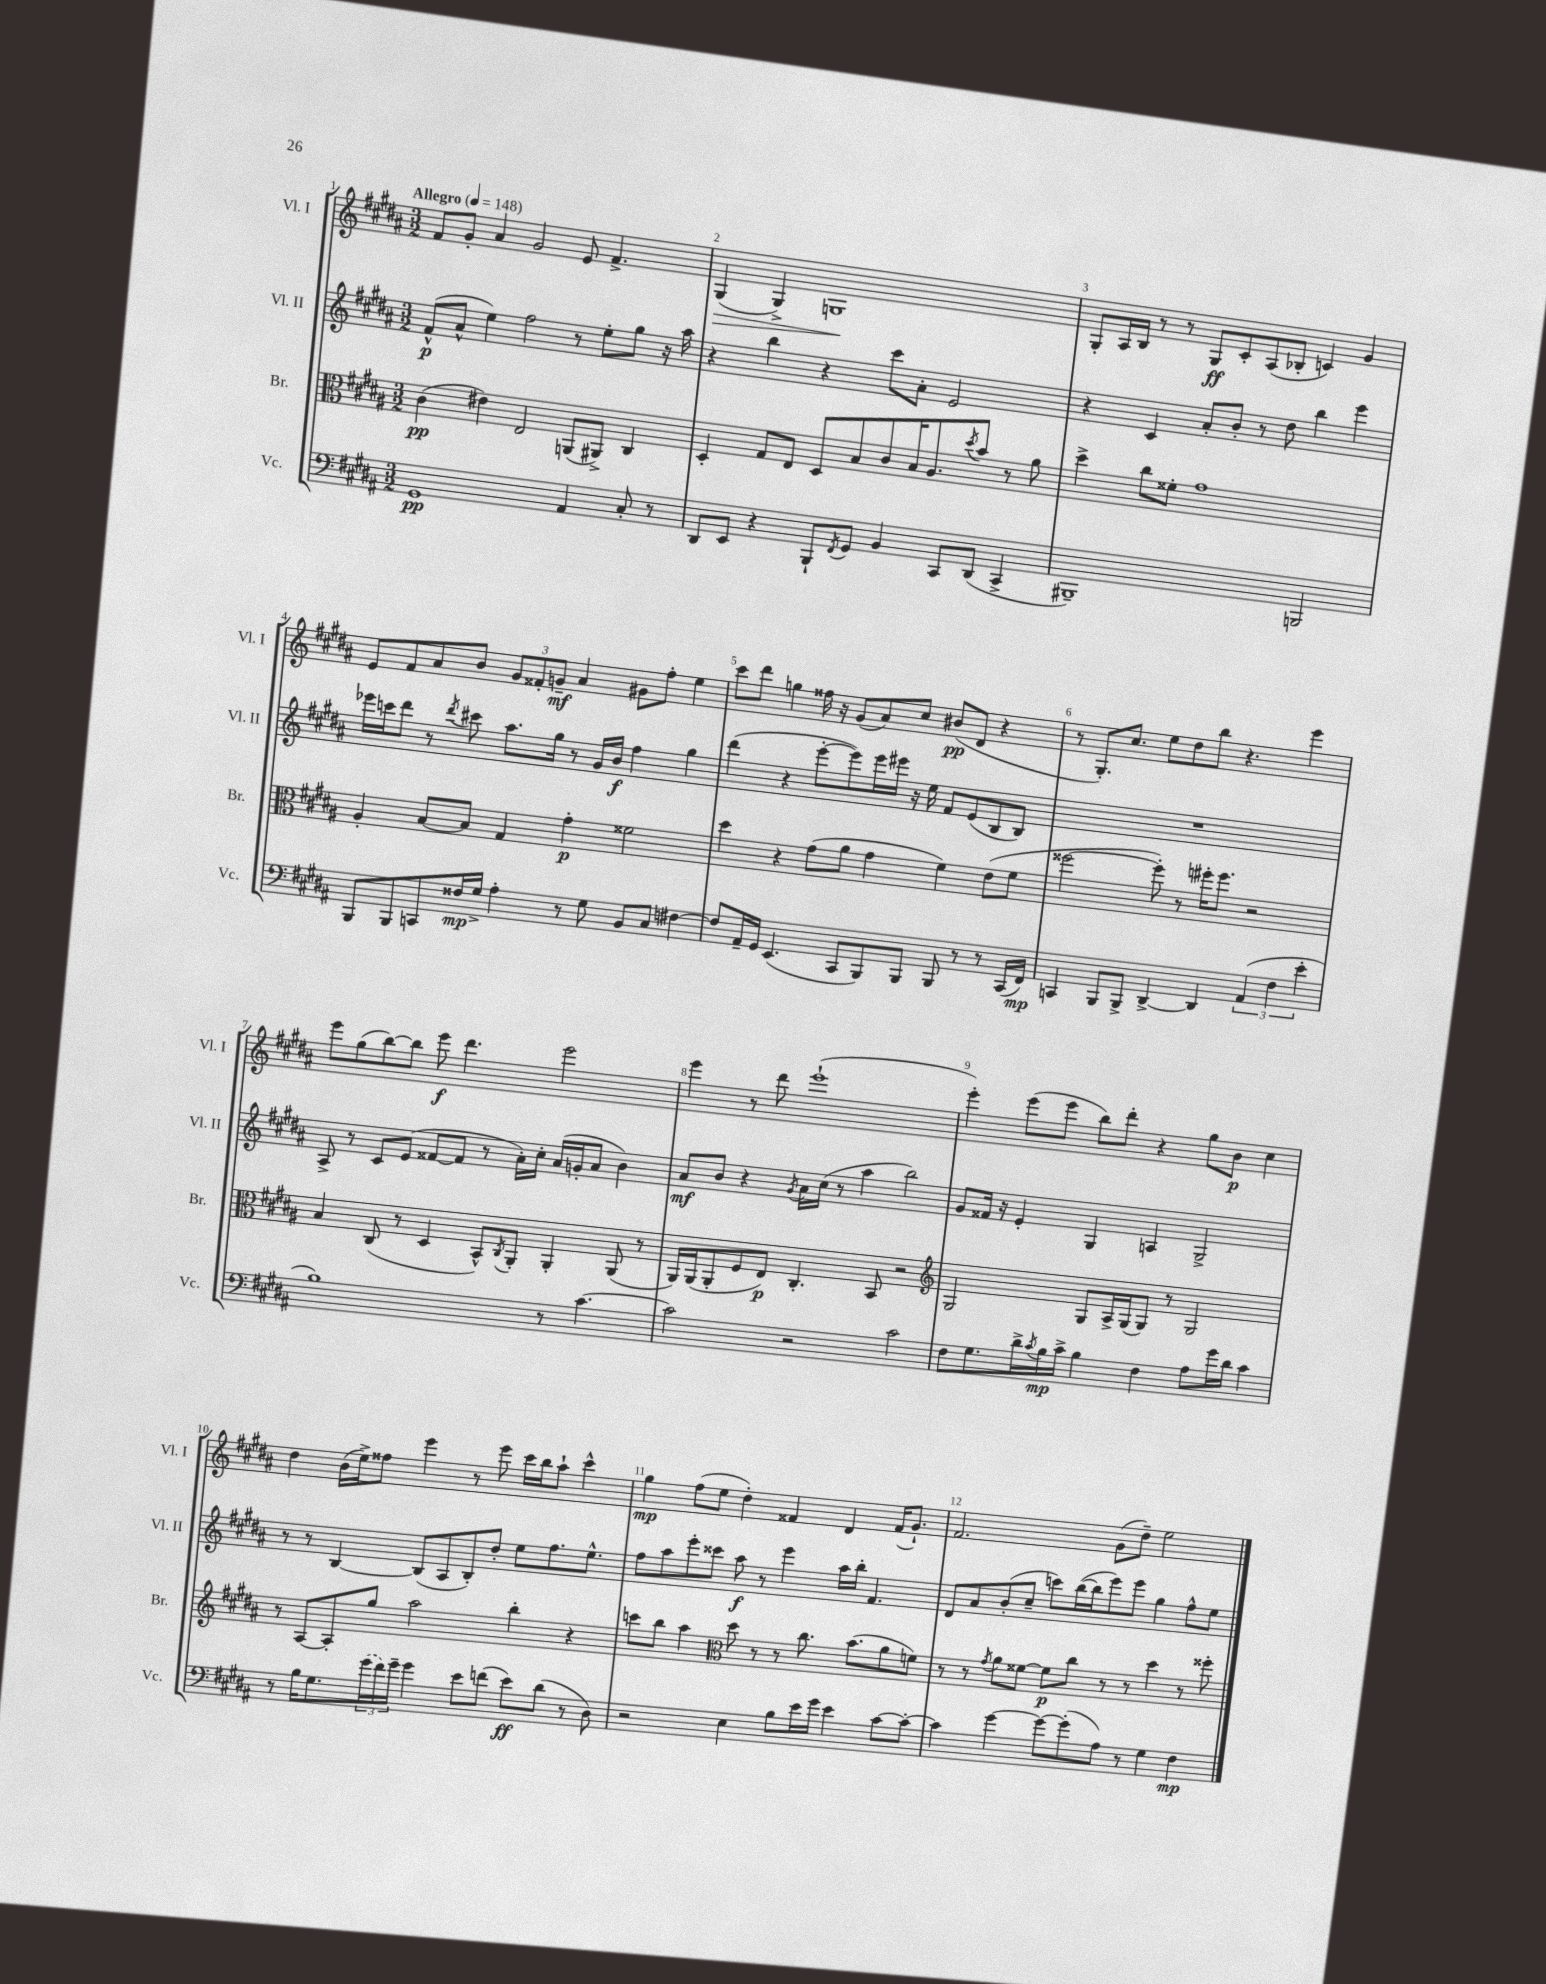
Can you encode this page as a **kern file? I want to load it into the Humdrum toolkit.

**kern	**dynam	**kern	**dynam	**kern	**dynam	**kern	**dynam
*part4	*part4	*part3	*part3	*part2	*part2	*part1	*part1
*staff4	*staff4	*staff3	*staff3	*staff2	*staff2	*staff1	*staff1
*I"Vc.	*	*I"Br.	*	*I"Vl. II	*	*I"Vl. I	*
*I'Vc.	*	*I'Br.	*	*I'Vl. II	*	*I'Vl. I	*
*clefF4	*	*clefC3	*	*clefG2	*	*clefG2	*
*k[f#c#g#d#a#]	*	*k[f#c#g#d#a#]	*	*k[f#c#g#d#a#]	*	*k[f#c#g#d#a#]	*
*M3/2	*	*M3/2	*	*M3/2	*	*M3/2	*
*MM148	*	*MM148	*	*MM148	*	*MM148	*
=1	=1	=1	=1	=1	=1	=1	=1
!	!	!	!	!	!	!LO:TX:a:B:t=Allegro	!
1GG#	pp	(4c#\	pp	(8f#^^/L	p	8f#/L	.
.	.	.	.	8a#^^/J	.	8g#'/J	.
.	.	4e#X\)	.	4ee\)	.	4a#/	.
.	.	2E/	.	2ff#\	.	2g#/	.
4AA#/	.	(8AAn/L	.	8r	.	8e/	.
.	.	8AA#X^/J)	.	8ee'\L	.	4.f#^/	.
8C#'/	.	4C#/	.	8gg#\J	.	.	.
8r	.	.	.	16r	.	.	.
.	.	.	.	16aa#\	.	.	.
=2	=2	=2	=2	=2	=2	=2	=2
!	!	!	!	!	!	!	!LO:HP:b
8DD#/L	.	4D#'/	.	4r	.	(4G#/	>
8EE/J	.	.	.	.	.	.	.
4r	.	8G#/L	.	4bb\	.	4G#^/)	.
.	.	8E/J	.	.	.	.	.
8BBB`/L	.	8D#/L	.	4r	.	1Gn	.
8qFF#/	.	.	.	.	.	.	.
8GG#/J	.	8B/	.	.	.	.	.
4BB/	.	8c#/	.	8ccc#\L	.	.	.
.	.	16B/K	.	8a#'\J	.	.	.
.	.	8.A#/	.	.	.	.	.
8CC#/L	.	.	.	2e/	.	.	.
.	.	8qdd#/	.	.	.	.	.
(8DD#/J	.	8b/J	.	.	.	.	.
4CC#^/	.	8r	.	.	.	.	.
.	.	8a#\	.	.	.	.	.
.	.	.	.	.	.	.	]
=3	=3	=3	=3	=3	=3	=3	=3
1BBB#X~)	.	4dd#^\	.	4r	.	8G#'/L	.
.	.	.	.	.	.	16A#/L	.
.	.	.	.	.	.	16B/JJ	.
.	.	8cc#\L	.	4c#/	.	8r	.
.	.	8f##X'\J	.	.	.	8r	.
.	.	1g#	.	8a#'/L	.	8G#/L	ff
.	.	.	.	8b'/J	.	8c#'/	.
.	.	.	.	8r	.	(8A#/	.
.	.	.	.	8dd#\	.	8B-X'/J	.
2BBBn/	.	.	.	4bb\	.	4cn/)	.
.	.	.	.	4eee\	.	4g#/	.
!!LO:LB:g=z
=4	=4	=4	=4	=4	=4	=4	=4
8BBB/L	.	4A#'/	.	16eee-X\LL	.	8e/L	.
.	.	.	.	16cccn\J	.	.	.
8BBB/	.	.	.	8ddd#\J	.	8f#/	.
8CCn/	.	[8B/L	.	8r	.	8a#/	.
.	.	.	.	8qddd#/	.	.	.
16F##X/L	mp	8B/J]	.	8ccc#X\	.	8b/J	.
16G#^/JJ	.	.	.	.	.	.	.
4A#'\	.	4G#/	.	8.aa#\L	.	12g#/L	.
.	.	.	.	.	.	12f##X'/	.
.	.	.	.	.	.	12gn~/J	mf
.	.	.	.	16gg#\Jk	.	.	.
8r	.	4g#'\	p	8r	.	4a#/	.
8G#\	.	.	.	16g#/LL	.	.	.
.	.	.	.	16b/JJ	f	.	.
8BB/L	.	2f##X\	.	4ff#\	.	8g#X\L	.
8C#/J	.	.	.	.	.	8ff#'\J	.
[4F#X\	.	.	.	4gg#\	.	4ee\	.
=5	=5	=5	=5	=5	=5	=5	=5
8F#/L]	.	4dd#\	.	(4ddd#\	.	8ccc#\L	.
16AA#~/L	.	.	.	.	.	8ddd#\J	.
16GG#/JJ	.	.	.	.	.	.	.
(4.EE/	.	4r	.	4r	.	4ggn\	.
.	.	(8g#\L	.	[8eee'\L	.	16ff##X\	.
.	.	.	.	.	.	16r	.
8CC#/L	.	8a#\J	.	8eee\])	.	(8g#/L	.
8BBB/)	.	4g#\	.	16eee\L	.	8a#/)	.
.	.	.	.	16eee#X\JJ	.	.	.
8BBB/J	.	.	.	16r	.	8cc#/J	.
.	.	.	.	16ee\	.	.	.
8BBB/	.	4f#\)	.	8f#/L	.	(8b#X/L	pp
8r	.	.	.	(8e/	.	8d#/J	.
8r	.	(8e\L	.	8B/	.	4r	.
(16CC#/LL	.	8f#\J	.	8B/J)	.	.	.
16FF#/JJ)	mp	.	.	.	.	.	.
=6	=6	=6	=6	=6	=6	=6	=6
4CCn/	.	[2ff##X\	.	1.r	.	8r	.
.	.	.	.	.	.	8.G#'/L)	.
8BBB/L	.	.	.	.	.	.	.
.	.	.	.	.	.	8.cc#/J	.
8BBB^/J	.	.	.	.	.	.	.
[4DD#^/	.	8ff##'\])	.	.	.	8ee\L	.
.	.	8r	.	.	.	8dd#\	.
4DD#/]	.	16ff#X'\KL	.	.	.	8bb\J	.
.	.	8.ff#\J	.	.	.	.	.
.	.	.	.	.	.	4.r	.
(6AA#/	.	2r	.	.	.	.	.
6F#\	.	.	.	.	.	.	.
.	.	.	.	.	.	4eee\	.
6e'\	.	.	.	.	.	.	.
!!LO:LB:g=z
=7	=7	=7	=7	=7	=7	=7	=7
1B)	.	4B/	.	8A#^/	.	8eee\L	.
.	.	.	.	8r	.	(8gg#\	.
.	.	(8C#/	.	8c#/L	.	[8bb\)	.
.	.	8r	.	(8e/J	.	8bb\J]	.
.	.	4D#/	.	[8f##X/L	.	8eee\	f
.	.	.	.	8f##/J]	.	4.ddd#\	.
.	.	8BB^^/L)	.	8r	.	.	.
.	.	8qC#/	.	.	.	.	.
.	.	8AA#'/J	.	16a#'\LL)	.	.	.
.	.	.	.	16cc#'\JJ	.	.	.
8r	.	4AA#'/	.	(16a#/LL	.	2eee\	.
.	.	.	.	16gn'/J	.	.	.
[4.c#\	.	.	.	8a#/J	.	.	.
.	.	(8AA#/	.	4b\)	.	.	.
.	.	8r	.	.	.	.	.
=8	=8	=8	=8	=8	=8	=8	=8
2c#\]	.	16AA#/LL)	.	8a#/L	mf	4eee\	.
.	.	(16AA#/J	.	.	.	.	.
.	.	8AA#'/	.	8b/J	.	.	.
.	.	8F#/	.	4r	.	8r	.
.	.	8E/J)	p	.	.	8ddd#\	.
.	.	.	.	8qg#/	.	.	.
2r	.	4.C#'/	.	16a#\LL	.	(1eee`	.
.	.	.	.	(16cc#\JJ	.	.	.
.	.	.	.	8r	.	.	.
.	.	.	.	4aa#\	.	.	.
.	.	8BB/	.	.	.	.	.
2c#\	.	2r	.	2bb\)	.	.	.
=9	=9	=9	=9	=9	=9	=9	=9
*	*	*clefG2	*	*	*	*	*
8F#\L	.	2G#/	.	8g#/L	.	4eee'\)	.
8.G#\	.	.	.	16f##X/Jk	.	.	.
.	.	.	.	16r	.	.	.
.	.	.	.	4e'/	.	(8eee\L	.
16d#^\L	.	.	.	.	.	.	.
8qc#/	.	.	.	.	.	.	.
16B\	mp	.	.	.	.	8eee\J	.
16c#^\JJ	.	.	.	.	.	.	.
4B\	.	8G#/L	.	4G#/	.	8bb\L)	.
.	.	16A#^/L	.	.	.	8ddd#'\J	.
.	.	(16G#/J	.	.	.	.	.
4F#\	.	8G#/J)	.	4An/	.	4r	.
.	.	8r	.	.	.	.	.
8A#\L	.	2G#/	.	2G#^/	.	8gg#\L	.
16g#\L	.	.	.	.	.	8b\J	p
16d#\JJ	.	.	.	.	.	.	.
4c#\	.	.	.	.	.	4cc#\	.
!!LO:LB:g=z
=10	=10	=10	=10	=10	=10	=10	=10
8r	.	8r	.	8r	.	4dd#\	.
16B\KL	.	[8A#/L	.	8r	.	.	.
8.G#\	.	.	.	.	.	.	.
.	.	8A#'/]	.	[4B/	.	(16b\LL	.
.	.	.	.	.	.	16ee^\J)	.
(24g#\L	.	8gg#/J	.	.	.	8ff##X\J	.
24f#\)	.	.	.	.	.	.	.
24g#~\JJ	.	.	.	.	.	.	.
4g#\	.	2aa#\	.	(8B/L]	.	4eee\	.
.	.	.	.	8A#/	.	.	.
8e\L	.	.	.	8B'/)	.	8r	.
(8fn\J	.	.	.	8dd#'/J	.	8eee\	.
8e\L)	ff	4bb'\	.	8ee\L	.	16ccc#\LL	.
.	.	.	.	.	.	16bb\J	.
(8d#\J	.	.	.	8.ff#\	.	8aa#`\J	.
8r	.	4r	.	.	.	4ccc#^^\	.
.	.	.	.	8.ee^^\J	.	.	.
8D#\)	.	.	.	.	.	.	.
=11	=11	=11	=11	=11	=11	=11	=11
2r	.	8cccn\L	.	8ff#\L	.	4gg#\	mp
.	.	8bb\J	.	8aa#\	.	.	.
.	.	4aa#\	.	8eee'\	.	(8ff#\L	.
.	.	.	.	8ccc##X\J	.	8ee\J	.
*	*	*clefC3	*	*	*	*	*
4E\	.	8dd#\	.	8aa#\	f	4dd#'\)	.
.	.	8r	.	8r	.	.	.
8B\L	.	8r	.	4eee\	.	4f##X/	.
16e\L	.	8.cc#\	.	.	.	.	.
16g#\JJ	.	.	.	.	.	.	.
4e\	.	.	.	16aa#\LL	.	4d#/	.
.	.	(8.b\L	.	16bb'\JJ	.	.	.
.	.	.	.	4.f#/	.	.	.
[8c#\L	.	8a#\	.	.	.	(16f##/KL	.
.	.	.	.	.	.	8.g#`/J)	.
8c#'\J_	.	8fn\J)	.	.	.	.	.
=12	=12	=12	=12	=12	=12	=12	=12
4c#\]	.	8r	.	8d#/L	.	2.f#/	.
.	.	8r	.	8a#/	.	.	.
.	.	8qg#/	.	.	.	.	.
[4g#\	.	8a#\L	.	(8b'/	.	.	.
.	.	[8f##X\J	.	8cc#~/J	.	.	.
8g#\L_	.	8f##\L]	p	8cccn\L)	.	.	.
(8g#'\]	.	8cc#\J	.	([16bb\L	.	.	.
.	.	.	.	16bb\J]	.	.	.
8A#\J)	.	8r	.	8eee\)	.	(8g#\L	.
8r	.	8r	.	8eee\J	.	8dd#~\J)	.
4G#\	.	4dd#\	.	4gg#\	.	2ee\	.
4F#\	mp	8r	.	8ff#^^\L	.	.	.
.	.	8ff##X'\	.	8ee\J	.	.	.
==	==	==	==	==	==	==	==
*-	*-	*-	*-	*-	*-	*-	*-
